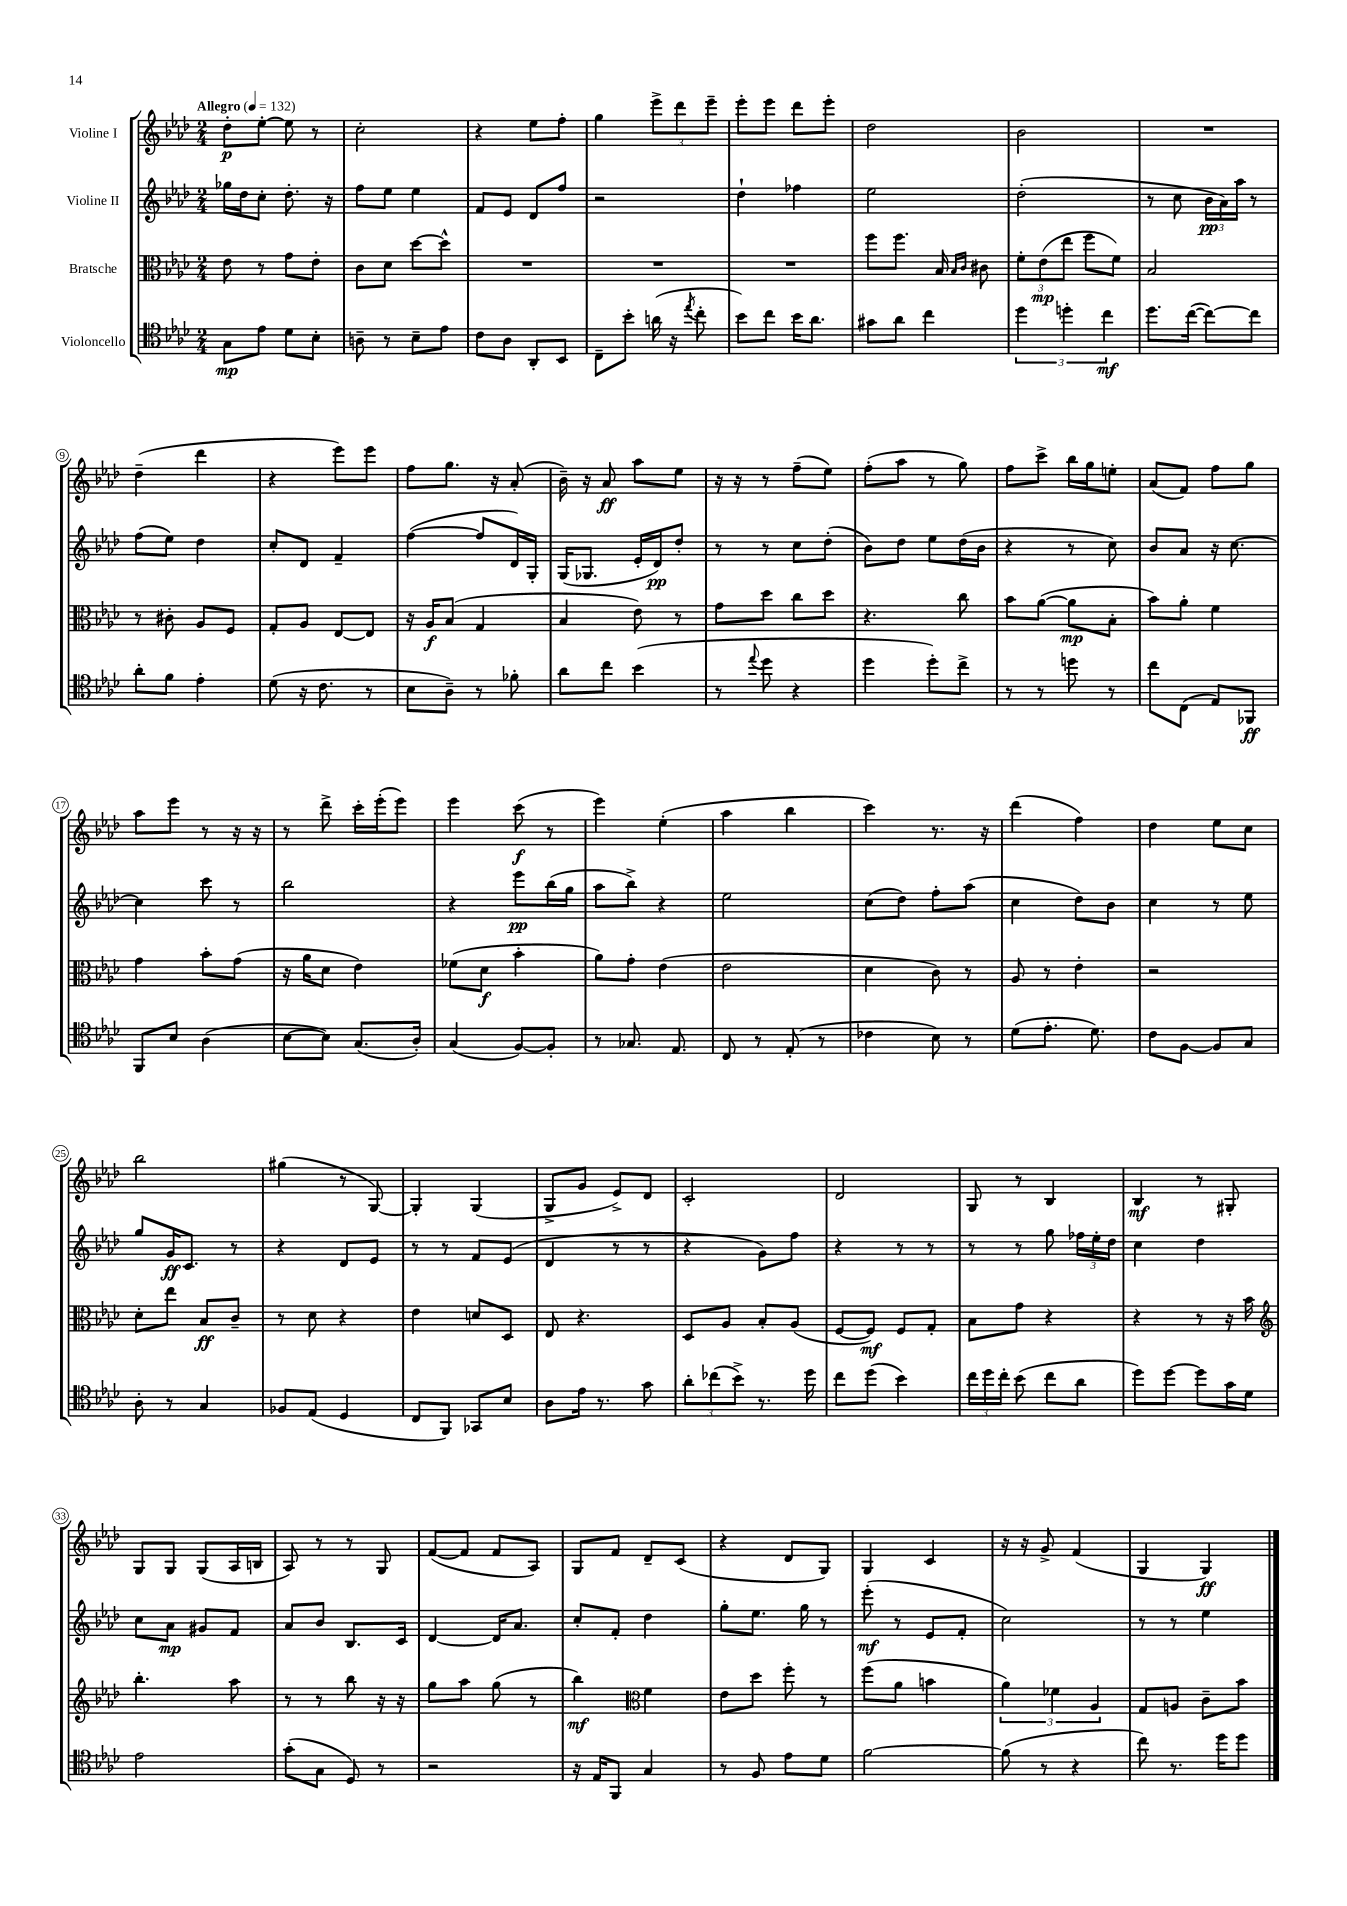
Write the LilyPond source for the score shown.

<<
\new StaffGroup <<
\new Staff = "s0" \with { instrumentName = "Violine I" } {
    \clef treble \key aes \major \numericTimeSignature \time 2/4 \tempo "Allegro" 4 = 132
    \autoBeamOff des''8[-.\p ees''8]~-. ees''8 r8 |
    c''2-. |
    r4 ees''8[ f''8]-. |
    g''4 \tuplet 3/2 { ees'''8[-> des'''8 ees'''8]-- } |
    ees'''8[-. ees'''8] des'''8[ ees'''8]-. |
    des''2 |
    bes'2 |
    R2 |
    des''4--( des'''4 |
    r4 ees'''8[) ees'''8] |
    f''8[ g''8.] r16 aes'8-.( |
    bes'16--) r16 aes'8\ff aes''8[ ees''8] |
    r16 r16 r8 f''8[--( ees''8]) |
    f''8[-.( aes''8] r8 g''8) |
    f''8[ c'''8]-> bes''16[ g''16 e''8]-. |
    aes'8[( f'8]) f''8[ g''8] |
    aes''8[ ees'''8] r8 r16 r16 |
    r8 des'''8-> c'''16[-. ees'''16-.( ees'''8]) |
    ees'''4 c'''8\f( r8 |
    ees'''4) ees''4-.( |
    aes''4 bes''4 |
    c'''4) r8. r16 |
    des'''4( f''4) |
    des''4 ees''8[ c''8] |
    bes''2 |
    gis''4( r8 g8~) |
    g4-. g4( |
    g8[-> g'8] ees'8[->) des'8] |
    c'2-. |
    des'2 |
    g8 r8 bes4 |
    bes4\mf r8 gis8-. |
    g8[ g8] g8[( aes16 b16] |
    aes8) r8 r8 g8 |
    f'8[~( f'8] f'8[ aes8]) |
    g8[ f'8] des'8[-- c'8]( |
    r4 des'8[ g8]) |
    g4 c'4 |
    r16 r16 g'8-> f'4( |
    g4 g4\ff) \bar "|." |
}
\new Staff = "s1" \with { instrumentName = "Violine II" } {
    \clef treble \key aes \major \numericTimeSignature \time 2/4
    \autoBeamOff ges''16[ des''16 c''8]-. des''8.-. r16 |
    f''8[ ees''8] ees''4 |
    f'8[ ees'8] des'8[ f''8] |
    r2 |
    des''4-! fes''4 |
    ees''2 |
    des''2-.( |
    r8 c''8 \tuplet 3/2 { bes'16[\pp aes'16) aes''16] } r8 |
    f''8[( ees''8]) des''4 |
    c''8[-. des'8] f'4-- |
    f''4~( f''8[ des'16) g16]-. |
    g16[( ges8.] ees'16[-. des'16\pp) des''8]-. |
    r8 r8 c''8[ des''8]-.( |
    bes'8[) des''8] ees''8[ des''16( bes'16] |
    r4 r8 c''8) |
    bes'8[ aes'8] r16 c''8.~ |
    c''4 c'''8 r8 |
    bes''2 |
    r4 ees'''8[\pp bes''16( g''16] |
    aes''8[ bes''8]->) r4 |
    ees''2 |
    c''8[( des''8]) f''8[-. aes''8]( |
    c''4 des''8[) bes'8] |
    c''4 r8 ees''8 |
    g''8[ g'16\ff c'8.] r8 |
    r4 des'8[ ees'8] |
    r8 r8 f'8[ ees'8]( |
    des'4 r8 r8 |
    r4 g'8[) f''8] |
    r4 r8 r8 |
    r8 r8 g''8 \tuplet 3/2 { fes''16[ ees''16-. des''16] } |
    c''4 des''4 |
    c''8[ aes'8]\mp gis'8[ f'8] |
    aes'8[ bes'8] bes8.[ c'16] |
    des'4~ des'16[ aes'8.] |
    c''8[-. f'8]-. des''4 |
    g''8[-. ees''8.] g''16 r8 |
    ees'''8-.\mf( r8 ees'8[ f'8]-. |
    c''2) |
    r8 r8 ees''4 \bar "|." |
}
\new Staff = "s2" \with { instrumentName = "Bratsche" } {
    \clef alto \key aes \major \numericTimeSignature \time 2/4
    \autoBeamOff ees'8 r8 g'8[ ees'8]-. |
    c'8[ des'8] des''8[~ des''8]-^ |
    R2 |
    R2 |
    R2 |
    f''8[ f''8.] bes16 \grace { bes16[ c'16] } cis'8 |
    \tuplet 3/2 { f'8[-. ees'8\mp( ees''8] } f''8[ f'8]) |
    bes2 |
    r8 cis'8-. aes8[ f8] |
    g8[-. aes8] ees8[~ ees8] |
    r16 aes16[\f bes8]( g4 |
    bes4 ees'8) r8 |
    g'8[ des''8] c''8[ des''8] |
    r4. c''8 |
    bes'8[ aes'8]~( aes'8[\mp bes8]-. |
    bes'8[) aes'8]-. f'4 |
    g'4 bes'8[-. g'8]( |
    r16 aes'16[ des'8] ees'4) |
    fes'8[( des'8]\f bes'4-. |
    aes'8[) g'8]-. ees'4( |
    ees'2 |
    des'4 c'8) r8 |
    aes8 r8 ees'4-. |
    r2 |
    des'8[-. ees''8] bes8[\ff c'8]-- |
    r8 des'8 r4 |
    ees'4 d'8[ des8] |
    ees8 r4. |
    des8[ aes8] bes8[-. aes8]( |
    f8[~ f8]\mf) f8[ g8]-. |
    bes8[ g'8] r4 |
    r4 r8 r16 bes'16 |
    \clef treble bes''4.-. aes''8 |
    r8 r8 bes''8 r16 r16 |
    g''8[ aes''8] g''8( r8 |
    bes''4\mf) \clef alto f'4 |
    ees'8[ des''8] f''8-. r8 |
    f''8[( aes'8] b'4 |
    \tuplet 3/2 { aes'4) fes'4 aes4 } |
    g8[ a8] c'8[-- bes'8] \bar "|." |
}
\new Staff = "s3" \with { instrumentName = "Violoncello" } {
    \clef tenor \key aes \major \numericTimeSignature \time 2/4
    \autoBeamOff g8[\mp ees'8] des'8[ bes8]-. |
    a8-- r8 bes8[-- ees'8] |
    c'8[ aes8] aes,8[-. bes,8] |
    c8[-- bes'8]-. a'16( r16 \acciaccatura { ees''8 } c''8-. |
    bes'8[) c''8] bes'16[ aes'8.] |
    gis'8[ aes'8] c''4 |
    \tuplet 3/2 { des''4 d''4-. c''4\mf } |
    des''8.[ c''16]~( c''8[~) c''8] |
    aes'8[-. f'8] ees'4-. |
    des'8( r16 c'8. r8 |
    bes8[ aes8]--) r8 fes'8-. |
    aes'8[ c''8] bes'4( |
    r8 \appoggiatura { ees''8 } des''8 r4 |
    des''4 des''8[-.) c''8]-> |
    r8 r8 d''8 r8 |
    c''8[ c8]( ees8[) fes,8]\ff |
    f,8[ bes8] aes4( |
    bes8[~ bes8]) g8.[( aes16]-.) |
    g4( f8[~) f8]-. |
    r8 ges8. ees8. |
    c8 r8 ees8-.( r8 |
    ces'4 bes8) r8 |
    des'8[( ees'8.]-. des'8.) |
    c'8[ f8]~ f8[ g8] |
    aes8-. r8 g4 |
    fes8[ ees8]( des4 |
    c8[ f,8]) ges,8[ bes8] |
    aes8[ ees'16] r8. g'8 |
    \tuplet 3/2 { aes'8[-. ces''8( bes'8]->) } r8. des''16 |
    c''8[ des''8]( bes'4) |
    \tuplet 3/2 { c''16[ des''16 c''16]-. } bes'8( c''8[ aes'8] |
    des''8[) des''8]~ des''8[ g'16 des'16] |
    ees'2 |
    g'8[-.( g8] des8) r8 |
    r2 |
    r16 ees16[ f,8] g4 |
    r8 f8 ees'8[ des'8] |
    f'2~ |
    f'8( r8 r4 |
    c''8) r8. des''16[ des''8] \bar "|." |
}
>>
>>
\layout { \context { \Score \override BarNumber.stencil = #(make-stencil-circler 0.1 0.3 ly:text-interface::print) } }
